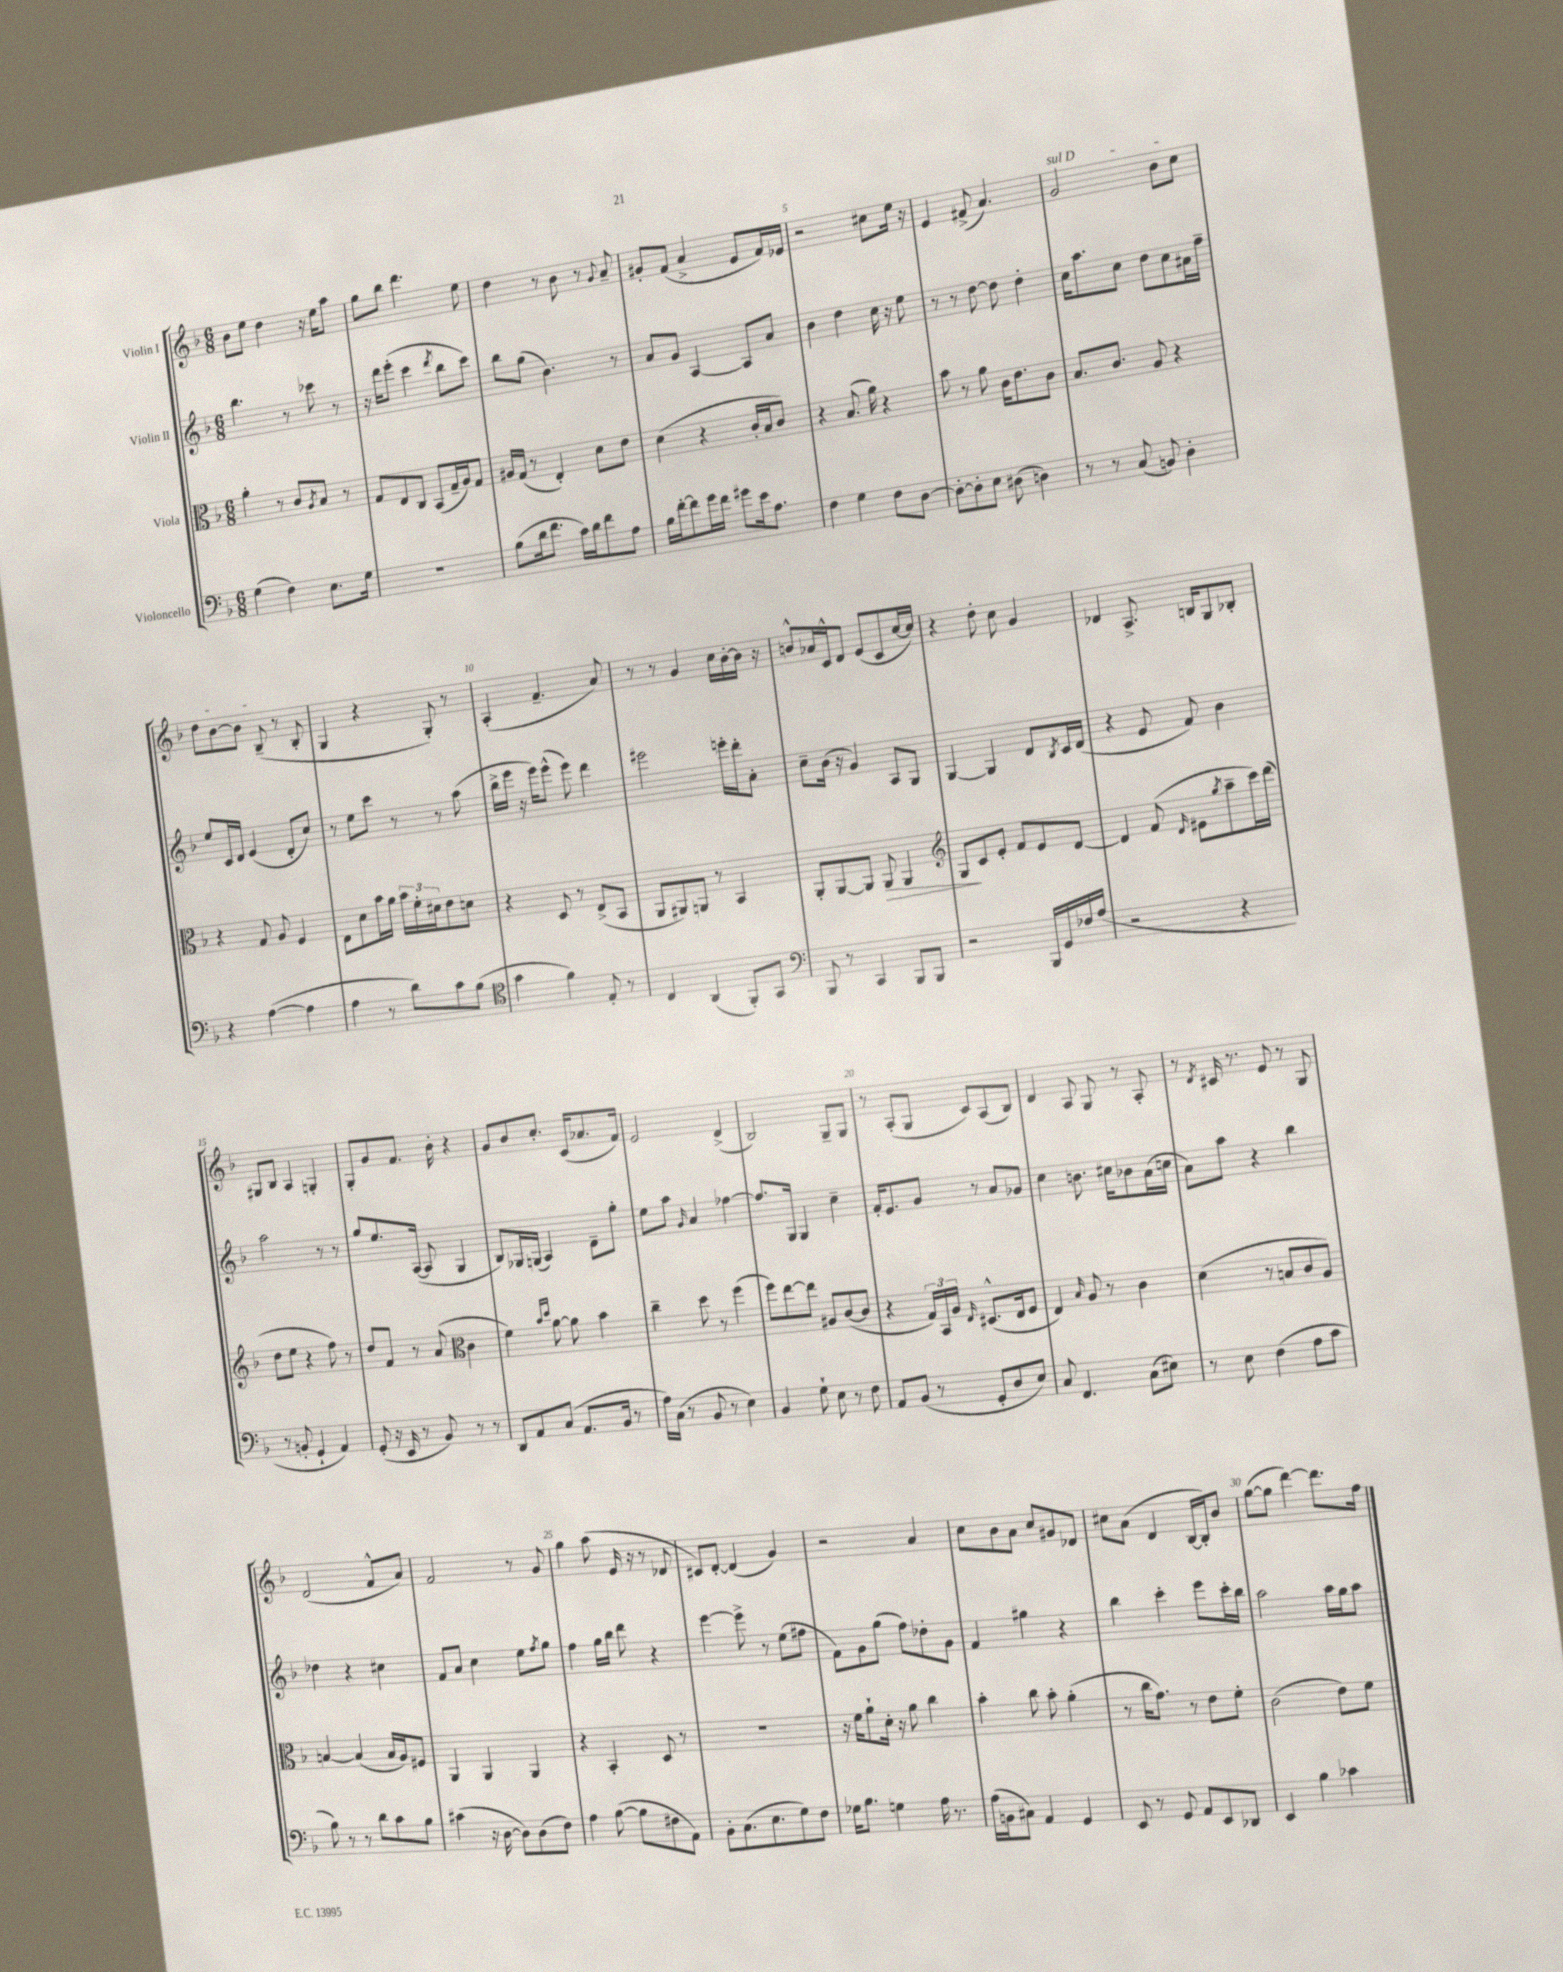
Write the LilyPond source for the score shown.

<<
\new StaffGroup <<
\new Staff = "s0" \with { instrumentName = "Violin I" } {
    \clef treble \key f \major \numericTimeSignature \time 6/8
    bes'8 e''8 d''4 r16 e''16 a''8 |
    g''8 bes''8 d'''4. e''8 |
    d''4 r8 bes'8 r8 \appoggiatura { g'8 } a'8-- |
    gis'8-. f'8( a'4-> e'8 f'16) ees'16 |
    r2 cis''8 e''16 r16 |
    e'4 fis'8->( a'4.) |
    \once \override TextSpanner.bound-details.left.text = \markup { \italic "sul D" } g'2\startTextSpan bes'8 c''8 |
    d''8 bes'8~ bes'8 bes8--\stopTextSpan( r8 bes8-. |
    g4 r4 g8-.) r8 |
    a4-.( f'4.-- a'8) |
    r8 r8 g'4 c''16 bes'16~-. bes'16 r16 |
    b'8-^ aes'16 c'16-^ d'8 e'8( c'8 c''16~ c''16) |
    r4 d''8-. c''8 g'4 |
    des'4 a8.-> b16 g8 bes8-. |
    gis8 bes8 a4 g4-. |
    g8-. g'8 f'8. bes'16-. r4 |
    g'8 bes'8 c''8.-. c'16( aes'8. f'16) |
    e'2 d'4->( |
    bes2) g8-- g8 |
    r8 a8-.( g8 c'8) a8( bes8) |
    d'4 a8 g8 r8 a8-. |
    r8 \acciaccatura { d'8 } cis'16 r8. e'8 r8 g8 |
    d'2( f'8-^ a'8) |
    f'2 r8 g'8 |
    g''4 a''8( e'16 r16 r8 des'8 |
    cis'8) d'8~-. d'4( g'4) |
    r2 a'4 |
    c''8 bes'8 a'8 c''8 gis'8 des'8 |
    cis''8 a'8( d'4 bes16~ bes16-.) bes'8 |
    g''8~( g''8 d'''4~) d'''8. f''16 \bar "|." |
}
\new Staff = "s1" \with { instrumentName = "Violin II" } {
    \clef treble \key f \major \numericTimeSignature \time 6/8
    bes''4. r8 ces'''8 r8 |
    r16 d'''16 e'''8-.( c'''4 \acciaccatura { d'''8 } bes''8 c'''8) |
    bes''8 g''8( bes'4.) r8 |
    a'8 g'8 a4~ a8 a'8 |
    bes'4 d''4 c''16 r16 e''8 |
    r8 r8 d''8~ d''8 d''4-. |
    c''16 a''8. c''8 d''8 c''8 ais'16 f''16-- |
    e''8 c'16 d'16 e'4( d'8-. c''8) |
    r8 e''8 c'''8 r8 r8 a''8( |
    bes''16-> e'''16 r16 e'''16) e'''8-^( e'''8) d'''4 |
    eis'''2 e'''16-. d'''16-. a'8-. |
    c''8-- bes'16( r16 g'4) a8 g8 |
    g4~ g4 d'8 \acciaccatura { bes8 } c'16 d'16( |
    r4 e'8 f'8) bes'4 |
    a''2 r8 r8 |
    g''8 e''8. a16~( a8 g4 |
    bes8) ges16 g16( a4) d'8-- g''8-. |
    e''8 a''8 \grace { g'16 } a'4 fes''4~ |
    fes''8. g16 g4 c''4-- |
    f'16-. e'8. g'8 r8 a'8 ges'8 |
    c''4 b'8. cis''16 bes'8 a'16( c''16 |
    a'8) a''8 r4 bes''4 |
    des''4 r4 cis''4 |
    f'8 a'8 c''4 e''8 \acciaccatura { f''8 } g''8 |
    f''4 g''16 bes''16 d'''8 r4 |
    e'''4~ e'''8-> r8 e''8( fis''8 |
    f'8) g'8 g''8( f''8) des''8-. g'8 |
    f'4 gis''4 r4 |
    bes''4 c'''4-. e'''8 c'''16-. bes''16 |
    a''2 a''16 g''16 a''8 \bar "|." |
}
\new Staff = "s2" \with { instrumentName = "Viola" } {
    \clef alto \key f \major \numericTimeSignature \time 6/8
    a'4-. r8 c'8 \acciaccatura { a8 } bes8 r8 |
    g8 e8 c8 bes,8( g16-- a16) g8 |
    ais16 g16( r8 e4-.) d'8 e'8 |
    d'4( r4 c'16-. bes16 c'8) |
    r4 bes8.( a'16) r4 |
    bes'8 r8 a'8 c'16 e'8. c'8 |
    bes8. c'8. a8 r4 |
    r4 g8 a8 f4 |
    e8 d'8 bes'16 a'16 \tuplet 3/2 { bes'16 f'16-. dis'16 } e'8 d'8 |
    r4 d8 r8 e8->( bes,8 |
    a,8 ais,8) a,8 r8 bes,4 |
    a,8-. a,8~ a,8 a,8\> a,4 |
    \clef treble g8\! c'8 e'8-. f'8 e'8 d'8~ |
    d'4 f'8( \grace { d'16 } eis'8 \acciaccatura { g''8 } a''8-- c'''16) d'''16( |
    d''8 e''8 r4 f''8) r8 |
    d''8 f'8 r8 a'8( \clef alto c'4 |
    f'4) \grace { bes'16 d''16 } a'8~ a'8 bes'4 |
    c''4-- d''8 r8 f''4( |
    f''8) e''8~ e''8 ais8 c'8~( c'8 |
    r4 \tuplet 3/2 { g16) bes,16 a16 } \grace { e16 } dis8.-^( e16 f8 |
    e4) \grace { bes16 } a8 r8 c'4 |
    d'4( r8 b8 c'8 a8) |
    b4~ b4( b16 a16) fis8 |
    a,4 a,4 a,4 |
    r4 bes,4-. d8 r8 |
    R2. |
    r16 f'16 a'8-! d'16-. r16 a'8 c''4 |
    bes'4-. c''8 bes'8-. a'4-.( |
    r8 c''16 g'8.) r8 e'8 f'8-. |
    c'2( e'8) f'8 \bar "|." |
}
\new Staff = "s3" \with { instrumentName = "Violoncello" } {
    \clef bass \key f \major \numericTimeSignature \time 6/8
    g4( f4) e8. g16 |
    r2. |
    bes8( d'16 f'8. c'16) d'16 f'8 a8 |
    bes16 f'16~-. f'8 g'16 f'16 gis'8 e'16 a8. |
    f4 g4 f8 d8~ |
    d8~-. d8-. e8 dis8( d4) |
    r8 r8 c8( b,8) d4-. |
    r4 a4~( a4 |
    a4 r8 d'8) c'8 bes8( |
    \clef tenor g'4 f'4) e8-. r8 |
    c4 a,4( f,8-.) g,8 |
    \clef bass bes,,8 r8 c,4 bes,,8 bes,,8 |
    r2 bes,,16 g,16 fes16 a16( |
    r2 r4 |
    r8 b,8-. g,4-! a,4) |
    g,8-.( r16 e,16 r8 bes,8) r8 r8 |
    d,8 a,8 c8( a,8. bes,16 r8 |
    a16) c16( r8 bes,8 r8 e4) |
    bes,4 g8-! e8 r8 f8 |
    a,8 bes,8( r8 g,8-. d8 e8) |
    c8 f,4. c8( eis8) |
    r8 e8 f4( a8 c'8 |
    bes8) r8 r8 d'8 c'8 bes8 |
    cis'4( r16 d16~ d8) d8( f8) |
    a4 bes8~( bes8 fis8 a,8) |
    bes,8-. c8.( e8. g8) f8 |
    ges16 bes8. g4 a16 r8. |
    a16( b,16 cis8) a,4 g,4 |
    e,8 r8 g,8 a,8 e,8 des,8 |
    e,4 bes4 ces'4 \bar "|." |
}
>>
>>
\layout { \context { \Score \override BarNumber.break-visibility = ##(#f #t #t) barNumberVisibility = #(every-nth-bar-number-visible 5) } }
